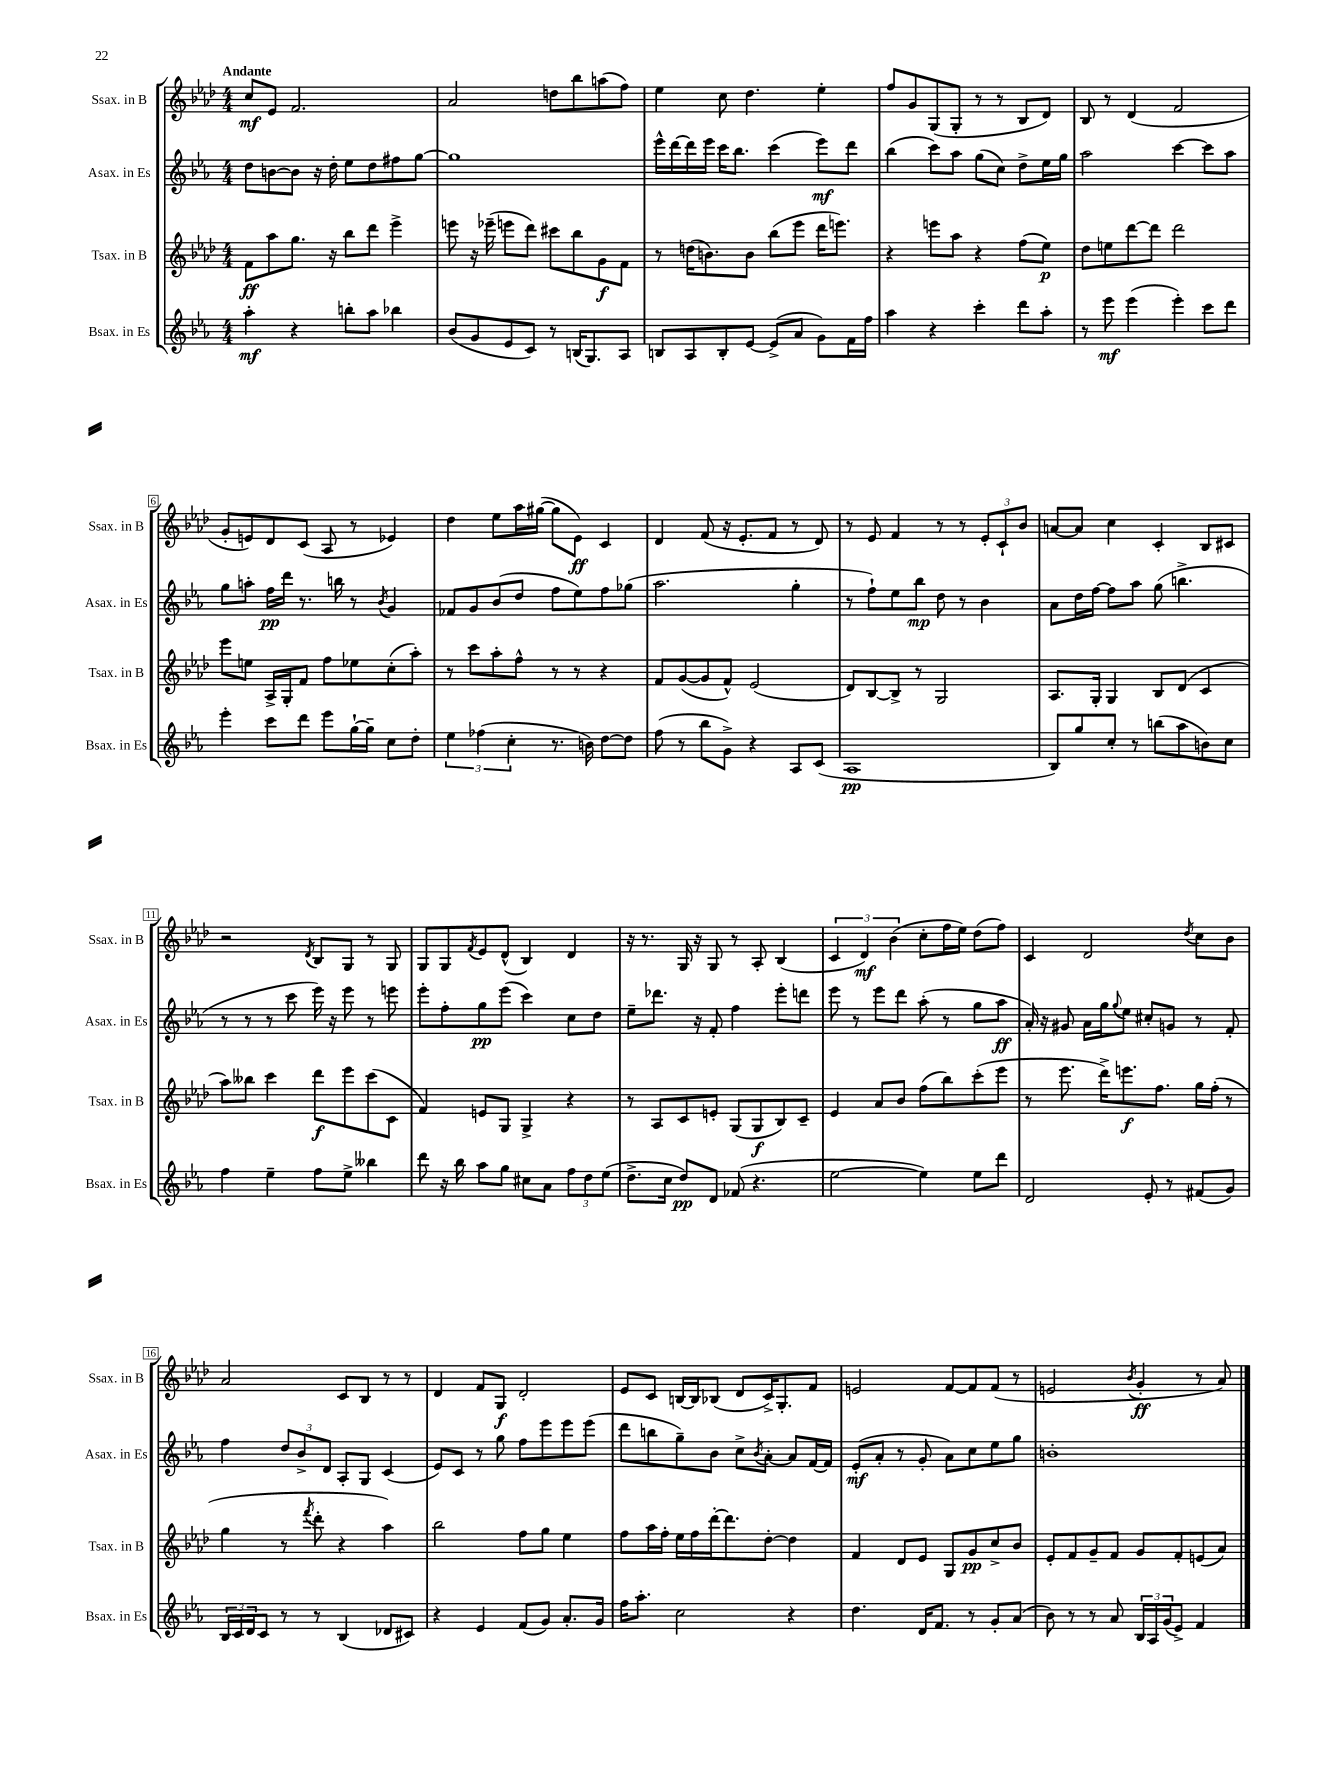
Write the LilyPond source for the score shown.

<<
\new StaffGroup <<
\new Staff = "s0" \with { instrumentName = "Ssax. in B" shortInstrumentName = "Ssax. in B" } {
    \clef treble \key aes \major \numericTimeSignature \time 4/4 \tempo "Andante"
    c''8\mf ees'8 f'2. |
    aes'2 d''8 bes''8 a''8( f''8) |
    ees''4 c''8 des''4. ees''4-. |
    f''8 g'8 g8( g8-. r8 r8 bes8 des'8) |
    bes8 r8 des'4( f'2 |
    g'8-. e'8) des'8 c'8( aes8 r8 ees'4) |
    des''4 ees''8 aes''16 gis''16~( gis''8 ees'8\ff) c'4 |
    des'4 f'8( r16 ees'8.-. f'8 r8 des'8) |
    r8 ees'8 f'4 r8 r8 \tuplet 3/2 { ees'8-. c'8-! bes'8 } |
    a'8~ a'8 c''4 c'4-. bes8 cis'8 |
    r2 \acciaccatura { des'8 } bes8 g8 r8 g8 |
    g8 g8 \acciaccatura { f'8 } ees'8 des'8-^( bes4) des'4 |
    r16 r8. g16 r16 g8 r8 aes8-. bes4( |
    \tuplet 3/2 { c'4 des'4\mf) bes'4( } c''8-. f''16 ees''16) des''8( f''8) |
    c'4 des'2 \acciaccatura { des''8 } c''8 bes'8 |
    aes'2 c'8 bes8 r8 r8 |
    des'4 f'8 g8\f des'2-. |
    ees'8 c'8 b16~ b16 bes8( des'8 c'16->) g8.-. f'8 |
    e'2 f'8~ f'8 f'8( r8 |
    e'2 \acciaccatura { bes'8 } g'4-.\ff r8 aes'8) \bar "|." |
}
\new Staff = "s1" \with { instrumentName = "Asax. in Es" shortInstrumentName = "Asax. in Es" } {
    \clef treble \key ees \major \numericTimeSignature \time 4/4
    d''8 b'8~ b'8 r16 d''16-. ees''8 d''8 fis''8 g''8~ |
    g''1 |
    ees'''16-^ d'''16~ d'''16 ees'''16 c'''16 bes''8. c'''4( ees'''8\mf) d'''8 |
    bes''4( c'''8) aes''8 g''8( c''8) d''8-> ees''16 g''16 |
    aes''2 c'''4~ c'''8 aes''8 |
    g''8 a''8-. f''16\pp d'''16 r8. b''16 r8 \acciaccatura { bes'8 } g'4 |
    fes'8 g'8 bes'8( d''8 f''8 ees''8) f''8 ges''8( |
    aes''2. g''4-. |
    r8 f''8-!) ees''8 bes''8\mp d''8 r8 bes'4 |
    aes'8 d''16 f''16~ f''8 aes''8 g''8( b''4.-> |
    r8 r8 r8 c'''8 ees'''16) r16 ees'''8 r8 e'''8 |
    ees'''8-. f''8-. g''8\pp ees'''8( c'''4) c''8 d''8 |
    ees''8-- des'''8. r16 f'8-. f''4 ees'''8-. d'''8 |
    ees'''8 r8 ees'''8 d'''8 aes''8-.( r8 g''8 aes''8\ff |
    aes'16-.) r16 gis'8 aes'16 g''16 \appoggiatura { g''8 } ees''8 cis''8-. g'8 r8 f'8-. |
    f''4 \tuplet 3/2 { d''8 bes'8-> d'8 } aes8-. g8 c'4( |
    ees'8) c'8 r8 g''8 f''8 ees'''8 ees'''8 ees'''8( |
    d'''8 b''8 g''8--) bes'8 c''8-> \acciaccatura { bes'8 } aes'8~-. aes'8 f'16~ f'16 |
    ees'8-.\mf( aes'8-. r8 g'8-. aes'8) c''8 ees''8 g''8 |
    b'1-. \bar "|." |
}
\new Staff = "s2" \with { instrumentName = "Tsax. in B" shortInstrumentName = "Tsax. in B" } {
    \clef treble \key aes \major \numericTimeSignature \time 4/4
    f'8\ff aes''8 g''8. r16 bes''8 des'''8 ees'''4-> |
    e'''8 r16 ees'''16--( e'''8 des'''8) cis'''8 bes''8 g'8\f f'8 |
    r8 d''16( b'8.) b'8 bes''8( ees'''8 des'''16 e'''8.) |
    r4 e'''8 aes''8 r4 f''8( ees''8\p) |
    des''8 e''8 des'''8~ des'''8 des'''2 |
    ees'''8 e''8 aes16-> g16-. f'8 f''8 ees''8 c''8-.( aes''8-.) |
    r8 c'''8 aes''8-. f''8-^ r8 r8 r4 |
    f'8 g'8~( g'8 f'8-^) ees'2( |
    des'8) bes8~ bes8-> r8 g2 |
    aes8. g16-. g4 bes8 des'8( c'4 |
    aes''8) beses''8 c'''4 des'''8\f ees'''8 c'''8( c'8 |
    f'4) e'8 g8 g4-> r4 |
    r8 aes8 c'8 e'8-. g8( g8\f bes8) c'8-- |
    ees'4 aes'8 bes'8 f''8( bes''8) c'''8-.( ees'''8 |
    r8 ees'''8. des'''16->) e'''8.\f f''8. g''16 f''16-.( r8 |
    g''4 r8 \acciaccatura { f'''8 } des'''8-. r4 aes''4) |
    bes''2 f''8 g''8 ees''4 |
    f''8 aes''16 f''16-. ees''16 f''16 des'''16~-. des'''8. des''8~-. des''4 |
    f'4 des'8 ees'8 g8 g'8\pp c''8-> bes'8 |
    ees'8-. f'8 g'8-- f'8 g'8 f'8-. e'8( aes'8) \bar "|." |
}
\new Staff = "s3" \with { instrumentName = "Bsax. in Es" shortInstrumentName = "Bsax. in Es" } {
    \clef treble \key ees \major \numericTimeSignature \time 4/4
    aes''4-.\mf r4 b''8-. aes''8 bes''4 |
    bes'8( g'8 ees'8 c'8) r8 b16( g8.) aes8 |
    b8 aes8 b8-. ees'8~ ees'8->( aes'8 g'8) f'16 f''16 |
    aes''4 r4 c'''4-. d'''8 aes''8-. |
    r8 ees'''8\mf ees'''4( ees'''4-.) c'''8 d'''8 |
    ees'''4-. c'''8 d'''8 ees'''8 g''16~-! g''16-- c''8 d''8-. |
    \tuplet 3/2 { ees''4 fes''4( c''4-. } r8. b'16) d''8~ d''8 |
    f''8( r8 bes''8 g'8->) r4 aes8 c'8( |
    aes1\pp |
    bes8) g''8 c''8-. r8 b''8( aes''8 b'8) c''8 |
    f''4 ees''4-- f''8 ees''8-> beses''4 |
    d'''8 r16 bes''16 aes''8 g''8 cis''8 aes'8 \tuplet 3/2 { f''8 d''8 ees''8( } |
    d''8.-> c''16 d''8\pp) d'8 fes'8( r4. |
    ees''2~ ees''4) ees''8 d'''8 |
    d'2 ees'8-. r8 fis'8( g'8) |
    \tuplet 3/2 { bes16 c'16 d'16 } c'8 r8 r8 bes4( des'8 cis'8) |
    r4 ees'4 f'8( g'8) aes'8.-. g'16 |
    f''16 aes''8.-. c''2 r4 |
    d''4. d'16 f'8. r8 g'8-. aes'8( |
    bes'8) r8 r8 aes'8 \tuplet 3/2 { bes16 aes16 g'16( } ees'8->) f'4 \bar "|." |
}
>>
>>
\layout { \context { \Score \override BarNumber.stencil = #(make-stencil-boxer 0.1 0.3 ly:text-interface::print) } }
